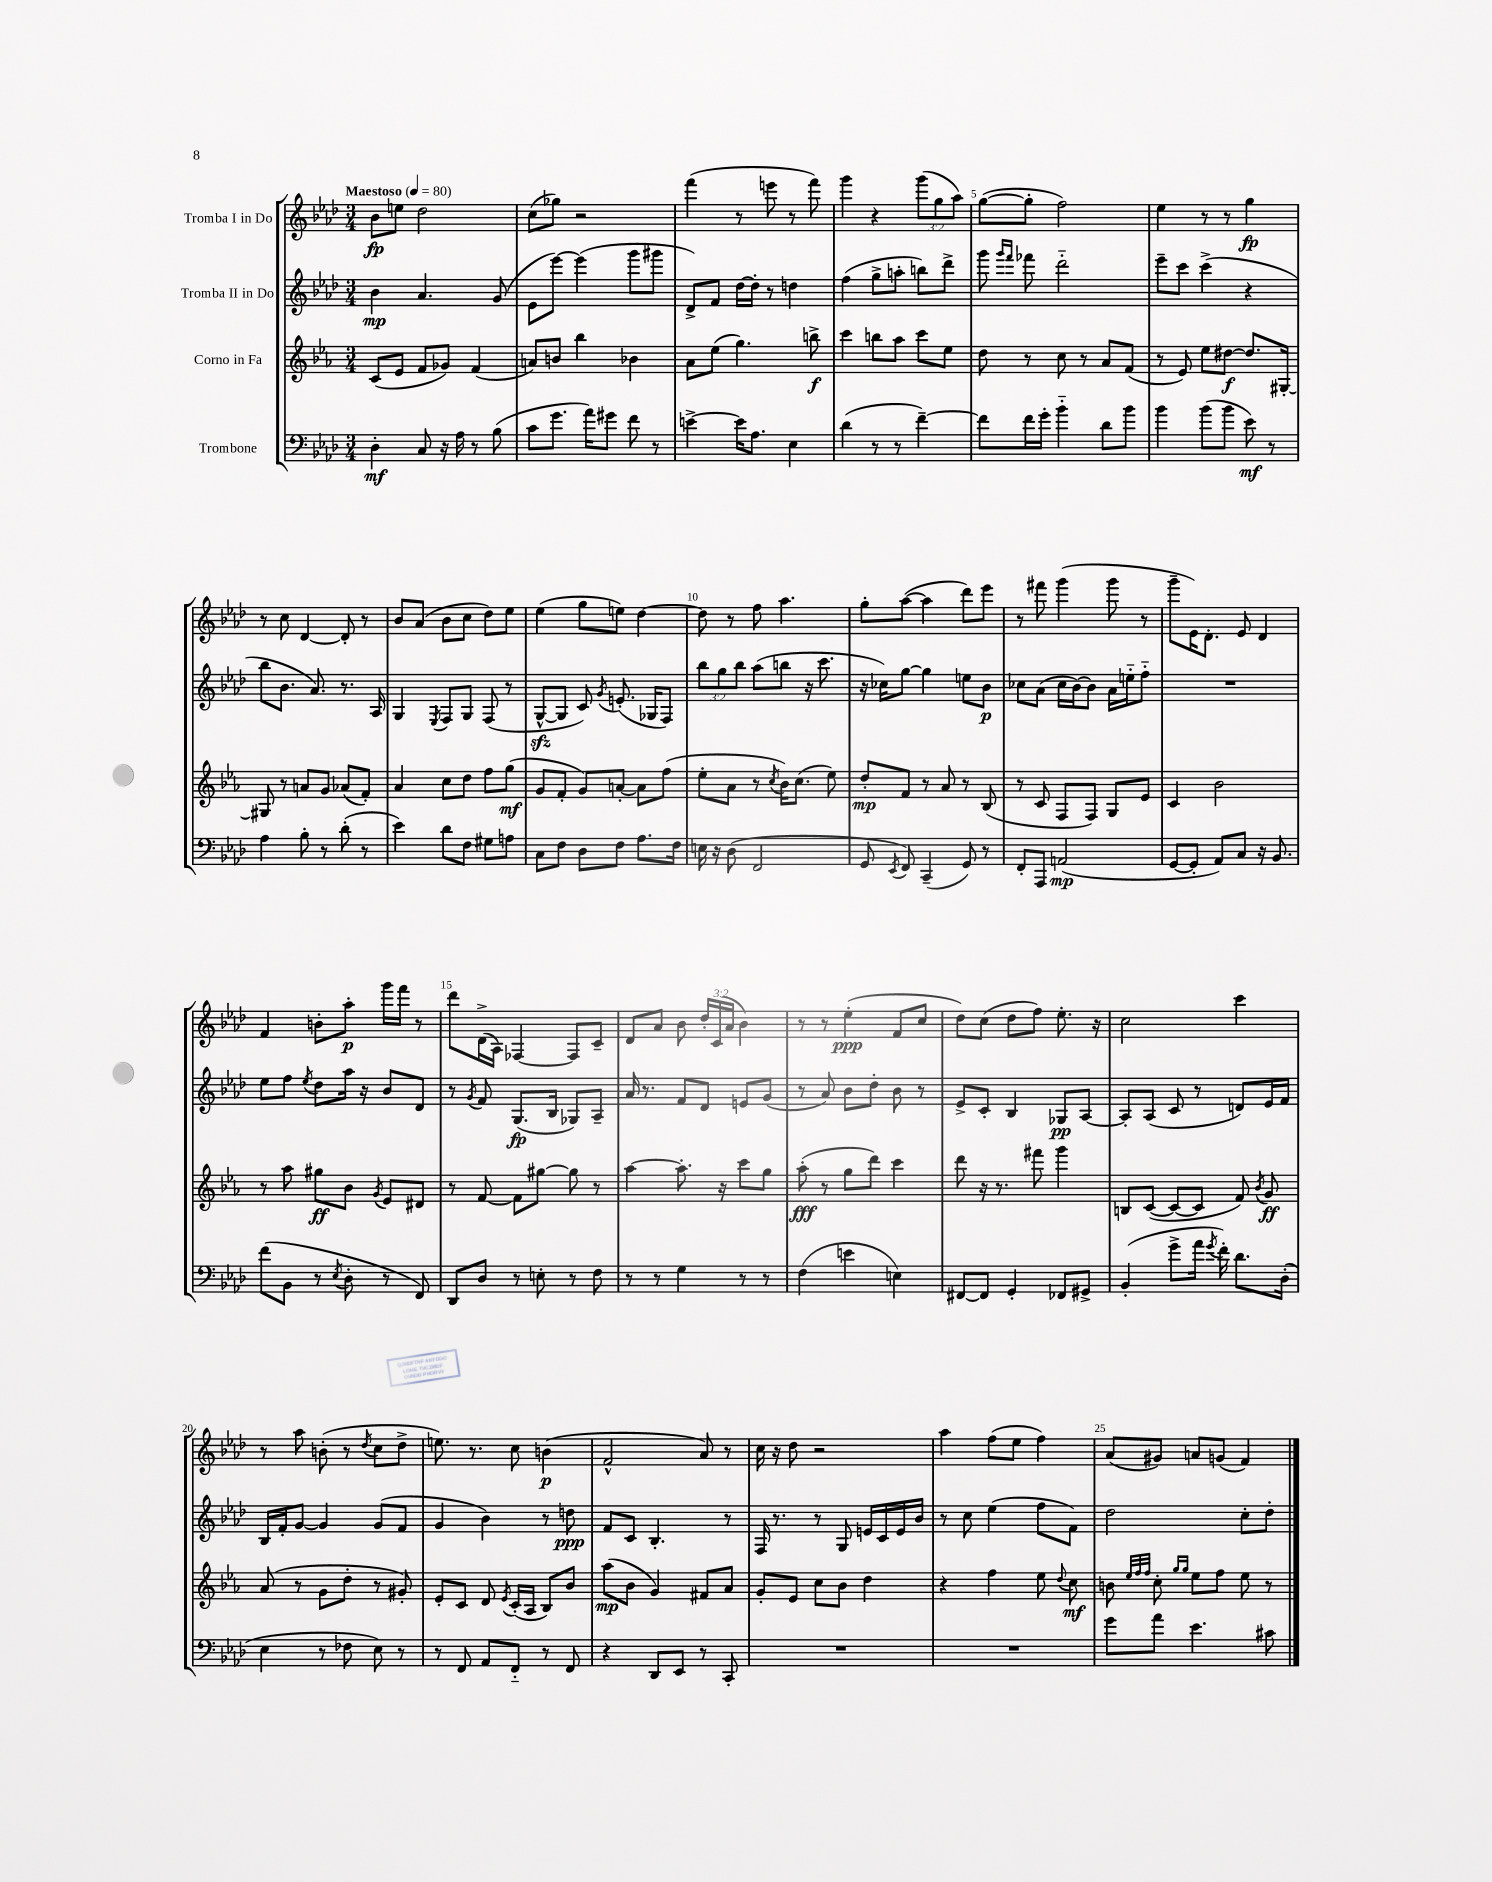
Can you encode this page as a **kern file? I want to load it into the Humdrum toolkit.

**kern	**kern	**kern	**kern
*staff4	*staff3	*staff2	*staff1
*clefF4	*clefG2	*clefG2	*clefG2
*k[b-e-a-d-]	*k[b-e-a-]	*k[b-e-a-d-]	*k[b-e-a-d-]
*M3/4	*M3/4	*M3/4	*M3/4
*MM80	*MM80	*MM80	*MM80
4D-'	(8c	4b-	8b-
.	8e-	.	8ee
8C	8f	4.a-	2dd-
16r	8g-)	.	.
16A-	.	.	.
8r	(4f	.	.
(8B-	.	(8g	.
=	=	=	=
8c	8a)	8e-	(8cc
8.g	8b	[8eee-)	8gg-)
.	4bb-	(4eee-]	2r
16a-)	.	.	.
8g#	.	.	.
8f	4b-	8ggg	.
8r	.	8ggg#	.
=	=	=	=
[4e^	8a-	8d-^)	(4fff
.	(8ee-	8f	.
16e]	4.gg)	[16dd-	8r
8.A-	.	16dd-']	.
.	.	8r	8eee
4E-	.	4dd	8r
.	8bb^	.	8fff)
=	=	=	=
(4d-	4ccc	(4ff	4ggg
8r	8bb	8gg^	4r
8r	8aa-	8aa'	.
[4f~)	8ccc	8bb)	(12ggg
.	.	.	12gg
.	8ee-	8ddd-^	.
.	.	.	12aa-)
=	=	=	=
8f]	8dd	8ggg	([8gg
.	.	16qqggg	.
.	.	16qqfff	.
16f	8r	8fff-	8gg']
16g'	.	.	.
4b-'~	8cc	2ddd-'~	2ff)
.	8r	.	.
8d-	8a-	.	.
8b-	(8f	.	.
=	=	=	=
4b-	8r	8eee-~	4ee-
.	8e-)	8ccc	.
(8b-	8ee-	(4ccc^	8r
8b-	[8dd#	.	8r
8e-)	8.dd#]	4r	4gg
8r	.	.	.
.	[16G#'	.	.
=	=	=	=
4A-	8G#]	8bb-	8r
.	8r	8.b-	8cc
8B-'	8a	.	[4d-
.	.	8.a-)	.
8r	8g	.	.
(8d-'	(8a-	8.r	8d-']
8r	8f')	.	8r
.	.	16A-	.
=	=	=	=
4e-)	4a-	4G	8b-
.	.	.	(8a-
.	.	8qE-	.
8d-	8cc	8F	8b-
8F	8dd	8G	8cc
8G#	8ff	(8F	8dd-)
8A	(8gg	8r	8ee-
=	=	=	=
8C	8g	[8G^^	(4ee-
8F	8f'	8G]	.
8D-	8g)	8c)	8gg
.	.	8qg	.
8F	[8a'	(8.e'	8ee)
8.A-	8a]	.	[4dd-
.	.	16G-	.
.	(8ff	8F)	.
16F	.	.	.
=	=	=	=
16E	8ee-'	12bb-	8dd-]
16r	.	.	.
.	.	12gg	.
(8D-	8a-	.	8r
.	.	12bb-	.
2FF	8r	(8aa-	8ff
.	8qcc	.	.
.	16b-)	8bb	4.aa-
.	(8.cc	.	.
.	.	16r	.
.	.	8.ccc	.
.	8ee-)	.	.
=	=	=	=
8GG	8dd'	16r	8gg'
.	.	16cc-)	.
8qEE-	.	.	.
8FF)	8f	[8gg	([8aa-
(4CC~	8r	4gg]	4aa-]
.	8a-	.	.
8GG)	8r	8ee	8ddd-)
8r	(8B-	8b-	8eee-
=	=	=	=
8FF'	8r	8cc-	8r
8AAA-	8c	(8a-	8fff#
(2AA	8F	16cc-	(4ggg
.	.	[16b-)	.
.	8F)	8b-]	.
.	8G	16a-	8ggg
.	.	16ee'~	.
.	8e-	8ff'~	8r
=	=	=	=
[8GG	4c	2.r	8ggg~
8GG']	.	.	16e-)
.	.	.	8.d-'
8AA-)	2b-	.	.
8C	.	.	8e-
16r	.	.	4d-
8.BB-	.	.	.
=	=	=	=
(8f	8r	8ee-	4f
8BB-	8aa-	8ff	.
.	.	8qee-	.
8r	8gg#	8dd-	8b'
8qE-	.	.	.
8D-'	8b-	16aa-	8aa-'
.	.	16r	.
.	8qg	.	.
8r	8e-	8b-	16ggg
.	.	.	16fff
8FF)	8d#	8d-	8r
=	=	=	=
8DD-	8r	8r	8ddd-
.	.	8qg	.
8D-	[8f	8f	(16d-^
.	.	.	16A-)
8r	8f]	(8.G	[4F-
8E'	[8gg#	.	.
.	.	16B-	.
8r	8gg#]	8G-)	8F-]
8F	8r	8A-~	8c~
=	=	=	=
8r	[4aa-	16a-	8d-
.	.	8.r	.
8r	.	.	8a-
4G	8.aa-']	8f	8b-
.	.	8d-	24dd-'
.	.	.	(24c
.	16r	.	.
.	.	.	24a-
8r	8ccc	8e	4b-)
8r	8gg	(8g	.
=	=	=	=
(4F	(8aa-'	8r	8r
.	8r	8a-)	8r
4e	8gg	8b-	(4ee-'
.	8ddd)	8dd-'	.
4E)	4ccc	8b-	8f
.	.	8r	8cc
=	=	=	=
[8FF#	8ddd	8e-^	8dd-)
8FF#]	16r	8c'	(8cc
.	8.r	.	.
4GG'	.	4B-	8dd-
.	8fff#	.	8ff)
8FF-	4ggg	8G-	8.ee-'
8GG#^	.	[8A-	.
.	.	.	16r
=	=	=	=
(4BB-'	8B	8A-']	2cc
.	([8c	(8A-	.
8g^	8c_	8c	.
16a-	8c]	8r	.
8qg	.	.	.
16f')	.	.	.
8.d-	8f)	8d)	4ccc
.	8qb-	.	.
.	8g	16e-	.
(16D-'	.	16f	.
=	=	=	=
4E-	(8a-	16B-	8r
.	.	16f'	.
.	8r	[8g	8aa-
8r	8g	4g]	(8b'
8F-	8dd'	.	8r
.	.	.	8qdd-
8E-)	8r	(8g	8cc
8r	8g#')	8f	8dd-^
=	=	=	=
8r	8e-'	4g	8.ee)
8FF	8c	.	.
.	.	.	8.r
8AA-	8d	4b-)	.
.	8qe-	.	.
8FF'~	(16c'	.	8cc
.	16A-	.	.
8r	8B-)	8r	(4b
8FF	8b-	8dd	.
=	=	=	=
4r	(8aa-	8f	2f^^
.	8b-	8c	.
8DD-	4g)	4.B-'	.
8EE-	.	.	.
8r	8f#	.	8a-)
8CC'	8a-	8r	8r
=	=	=	=
2.r	8g'	16F	16cc
.	.	8.r	16r
.	8e-	.	8dd-
.	8cc	8r	2r
.	8b-	8G	.
.	4dd	16e	.
.	.	16c	.
.	.	16e	.
.	.	16b-	.
=	=	=	=
2.r	4r	8r	4aa-
.	.	8cc	.
.	4ff	(4ee-	(8ff
.	.	.	8ee-
.	8ee-	8ff	4ff)
.	8qqdd	.	.
.	8cc	8f)	.
=	=	=	=
8g	8b	2dd-	(8a-
.	32qqee-	.	.
.	32qqff	.	.
.	32qqff	.	.
8a-	8cc'	.	8g#)
.	16qqgg	.	.
.	16qqgg	.	.
4.e-	8ee-	.	8a
.	8ff	.	(8g
.	8ee-	8cc'	4f)
8c#	8r	8dd-'	.
==	==	==	==
*-	*-	*-	*-
